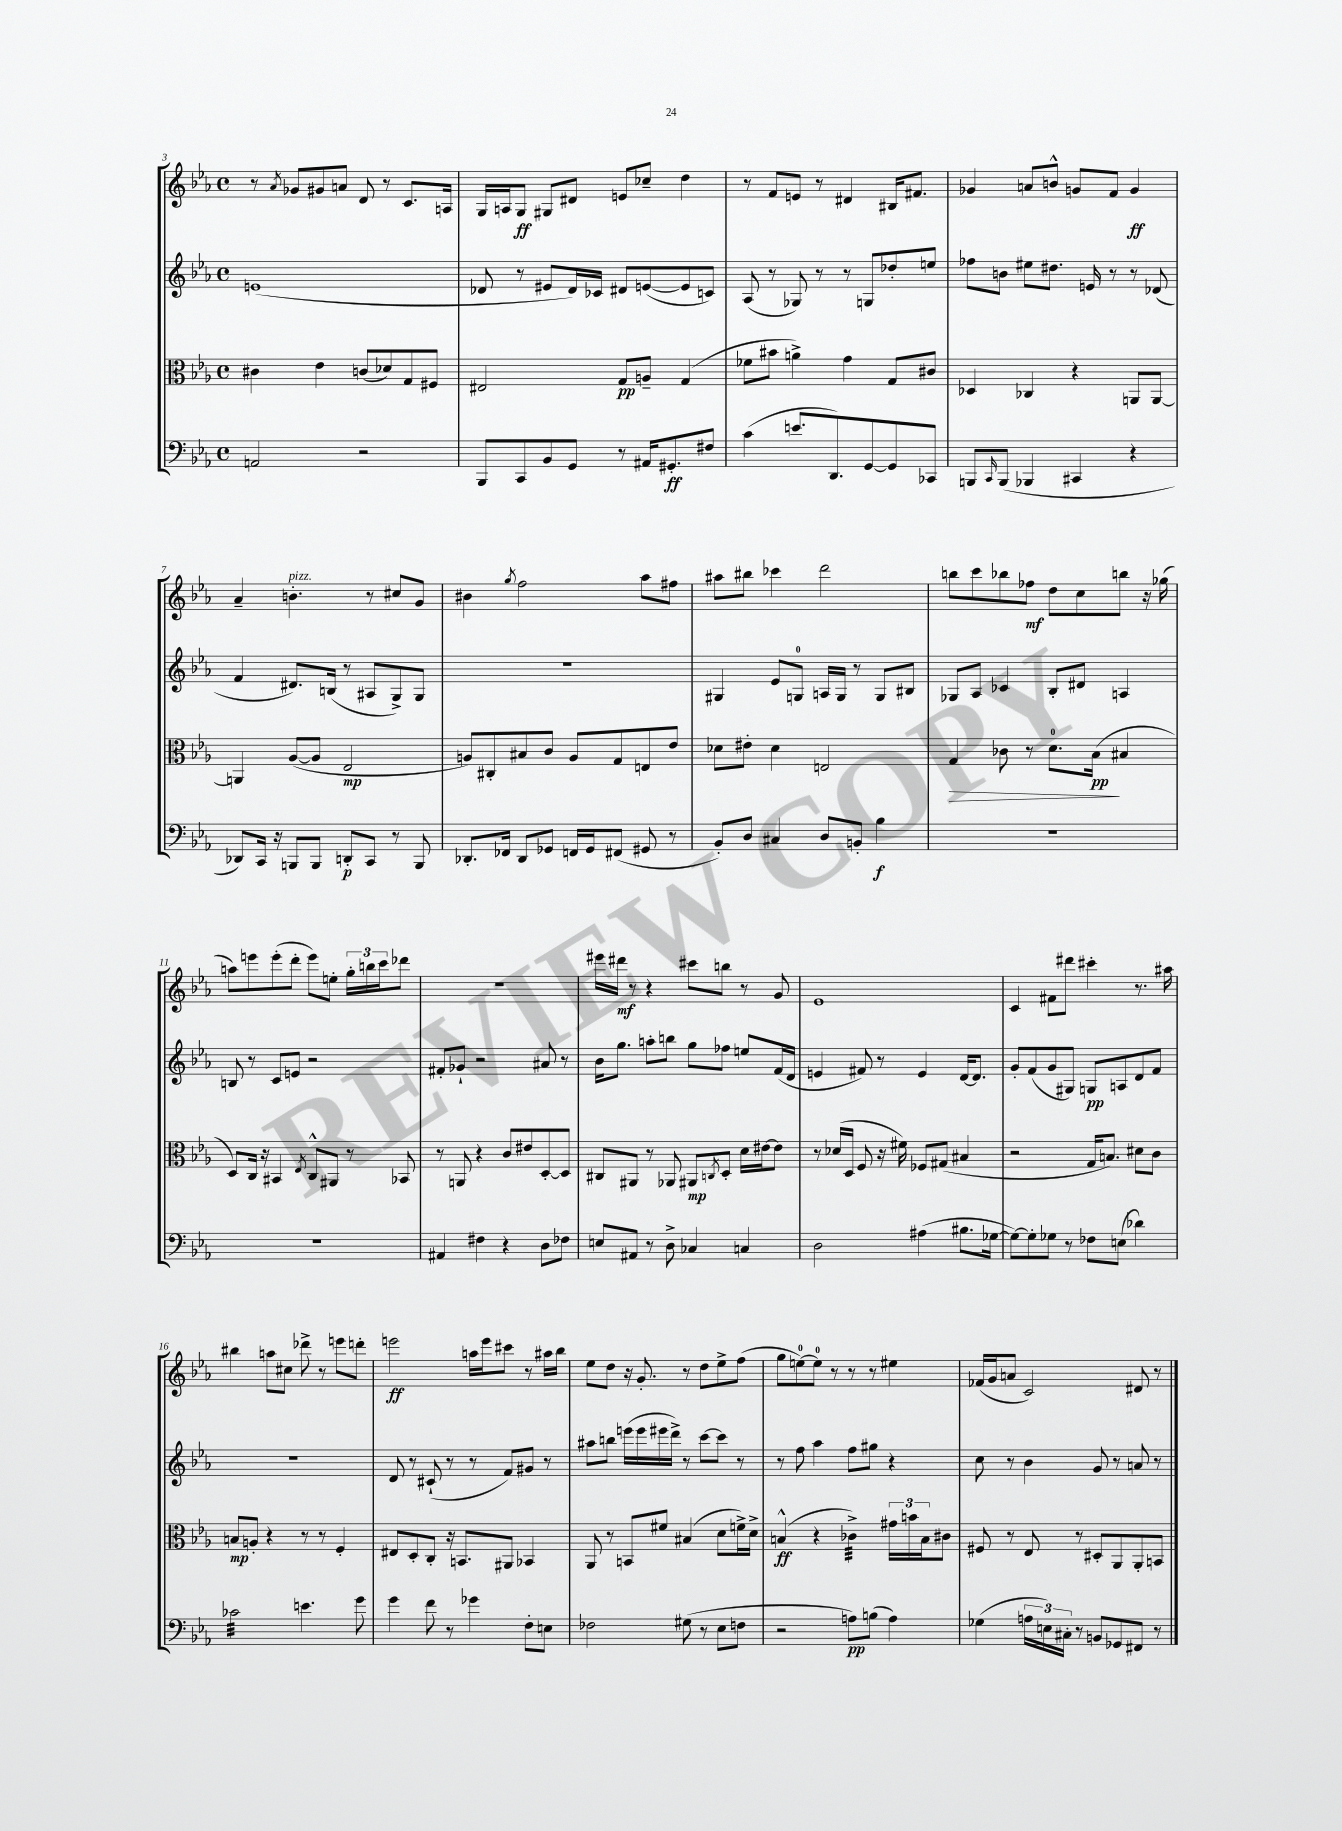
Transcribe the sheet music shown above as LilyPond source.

<<
\new StaffGroup <<
\new Staff = "s0" {
    \clef treble \key ees \major \defaultTimeSignature \time 4/4
    r8 \acciaccatura { aes'8 } ges'8 gis'8 a'8 d'8 r8 c'8. a16 |
    g16 a16 g8\ff gis8 dis'8 e'8 ces''8-- d''4 |
    r8 f'8 e'8 r8 dis'4 bis16 fis'8. |
    ges'4 a'8 b'8-^ g'8 f'8 g'4\ff |
    aes'4-- b'4.-.^\markup { \italic "pizz." } r8 cis''8 g'8 |
    bis'4 \acciaccatura { g''8 } f''2 aes''8 fis''8 |
    ais''8 bis''8 ces'''4 d'''2 |
    b''8 c'''8 bes''8 fes''8\mf d''8 c''8 b''8 r16 ges''16( |
    a''8) e'''8 e'''8-.( d'''8-. e'''8) e''8-. \tuplet 3/2 { g''16-. b''16 c'''16 } des'''8 |
    R1 |
    eis'''16 dis'''16\mf r8 r4 cis'''8 b''8 r8 g'8 |
    ees'1 |
    c'4 fis'8 dis'''8 cis'''4-. r8. ais''16 |
    bis''4 a''8 cis''8 des'''8-> r8 e'''8 d'''8-. |
    e'''2\ff a''16 e'''16 cis'''8 r8 ais''16 bes''16 |
    ees''8 d''8 r16 g'8.-. r8 d''8 ees''8-> f''8( |
    g''8 e''8-0~) e''8-0 r8 r8 r8 eis''4 |
    fes'16( g'16 a'8 c'2) dis'8 r8 \bar "|." |
}
\new Staff = "s1" {
    \clef treble \key ees \major \defaultTimeSignature \time 4/4
    e'1( |
    des'8 r8 eis'8 des'16) ces'16 dis'8 e'8~( e'8 c'8) |
    aes8( r8 ges8) r8 r8 g8 des''8-. e''8 |
    fes''8 b'8 eis''8 dis''8. e'16 r8 r8 des'8( |
    f'4 dis'8.) b16( r8 ais8 g8->) g8 |
    R1 |
    gis4 ees'8 g8-0 a16 g16 r8 g8 bis8 |
    ges8 aes8 ces'4 bes8-. dis'8 a4 |
    b8 r8 c'8 e'8 r2 |
    fis'8-. ges'8-! r2 ais'8 r8 |
    bes'16 g''8. a''8-. b''8 g''8 fes''8 e''8 f'16( d'16 |
    e'4 fis'8) r8 e'4 d'16~ d'8. |
    g'8-. f'8( g'8 gis8) g8\pp a8 d'8 f'8 |
    R1 |
    d'8 r8 cis'8-!( r8 r8 f'8) gis'8 r8 |
    ais''8 b''8 e'''16( e'''16 eis'''16 d'''16->) r8 c'''8~ c'''8 r8 |
    r8 f''8 aes''4 f''8 gis''8 r4 |
    c''8 r8 bes'4 g'8 r8 a'8 r8 \bar "|." |
}
\new Staff = "s2" {
    \clef alto \key ees \major \defaultTimeSignature \time 4/4
    cis'4 ees'4 c'8( des'8) g8 fis8 |
    eis2 g8\pp a8-- g4( |
    fes'8 bis'8 a'4->) g'4 g8 cis'8 |
    des4 ces4 r4 a,8 a,8~ |
    a,4 aes8~( aes8 ees2\mp |
    a8) cis8-. bis8 c'8 a8 g8 e8 ees'8 |
    des'8 eis'8-. des'4 e2 |
    g4\> ces'8 r8 d'8.-0 bes16\pp\!( bis4 |
    d8) c16 r16 bis,4 \acciaccatura { ees8 } c8-^ ais,8 r8 bes,8 |
    r8 a,8 r4 c'8 eis'8 d8~-. d8 |
    cis8 ais,8 r8 aes,8 ais,8\mp \acciaccatura { c8 } d8-. d'16 eis'16~ eis'8 |
    r8 des'16( d16 f8 r16 fis'16) fes8 gis8( bis4 |
    r2 g16 b8.) dis'8 c'8 |
    b8\mp a8-. r4 r8 r8 f4-. |
    eis8 d8-. c8-. r16 b,8. ais,8 bes,4 |
    aes,8 r8 b,8 fis'8 bis4( d'8 f'16->) d'16-> |
    b4-^\ff( r4 ces'4:32->) \tuplet 3/2 { gis'16 b'16 b16 } cis'8 |
    fis8 r8 ees8 r8 dis8-. aes,8 aes,8-. b,8 \bar "|." |
}
\new Staff = "s3" {
    \clef bass \key ees \major \defaultTimeSignature \time 4/4
    a,2 r2 |
    bes,,8 c,8 bes,8 g,8 r8 ais,16 gis,8.-.\ff fis8 |
    c'4( e'8. d,8.) g,8~ g,8 ces,8 |
    b,,8 \grace { c,16 } b,,8( bes,,4 cis,4 r4 |
    des,8) c,16 r16 b,,8 b,,8 d,8-.\p c,8 r8 b,,8 |
    des,8.-. fes,16 des,8 ges,8 f,16 ges,16 fis,8( gis,8 r8 |
    bes,8-.) d8 cis4 d8 b,8-. bes4\f |
    R1 |
    R1 |
    ais,4 fis4 r4 d8 fes8 |
    e8 ais,8 r8 d8-> ces4 c4 |
    d2 ais4( bis8. ges16~ |
    ges8~) ges8-. ges8 r8 fes8 e8( des'4) |
    ces'2:32 e'4. g'8 |
    g'4 f'8 r8 ges'4 f8-. e8 |
    fes2 gis8( r8 ees8 f8 |
    r2 a8\pp) b8( a4) |
    ges4( \tuplet 3/2 { a16 e16) cis16-. } r8 b,8 ges,8 fis,8 r8 \bar "|." |
}
>>
>>
\layout { \context { \Score currentBarNumber = #3 } }
